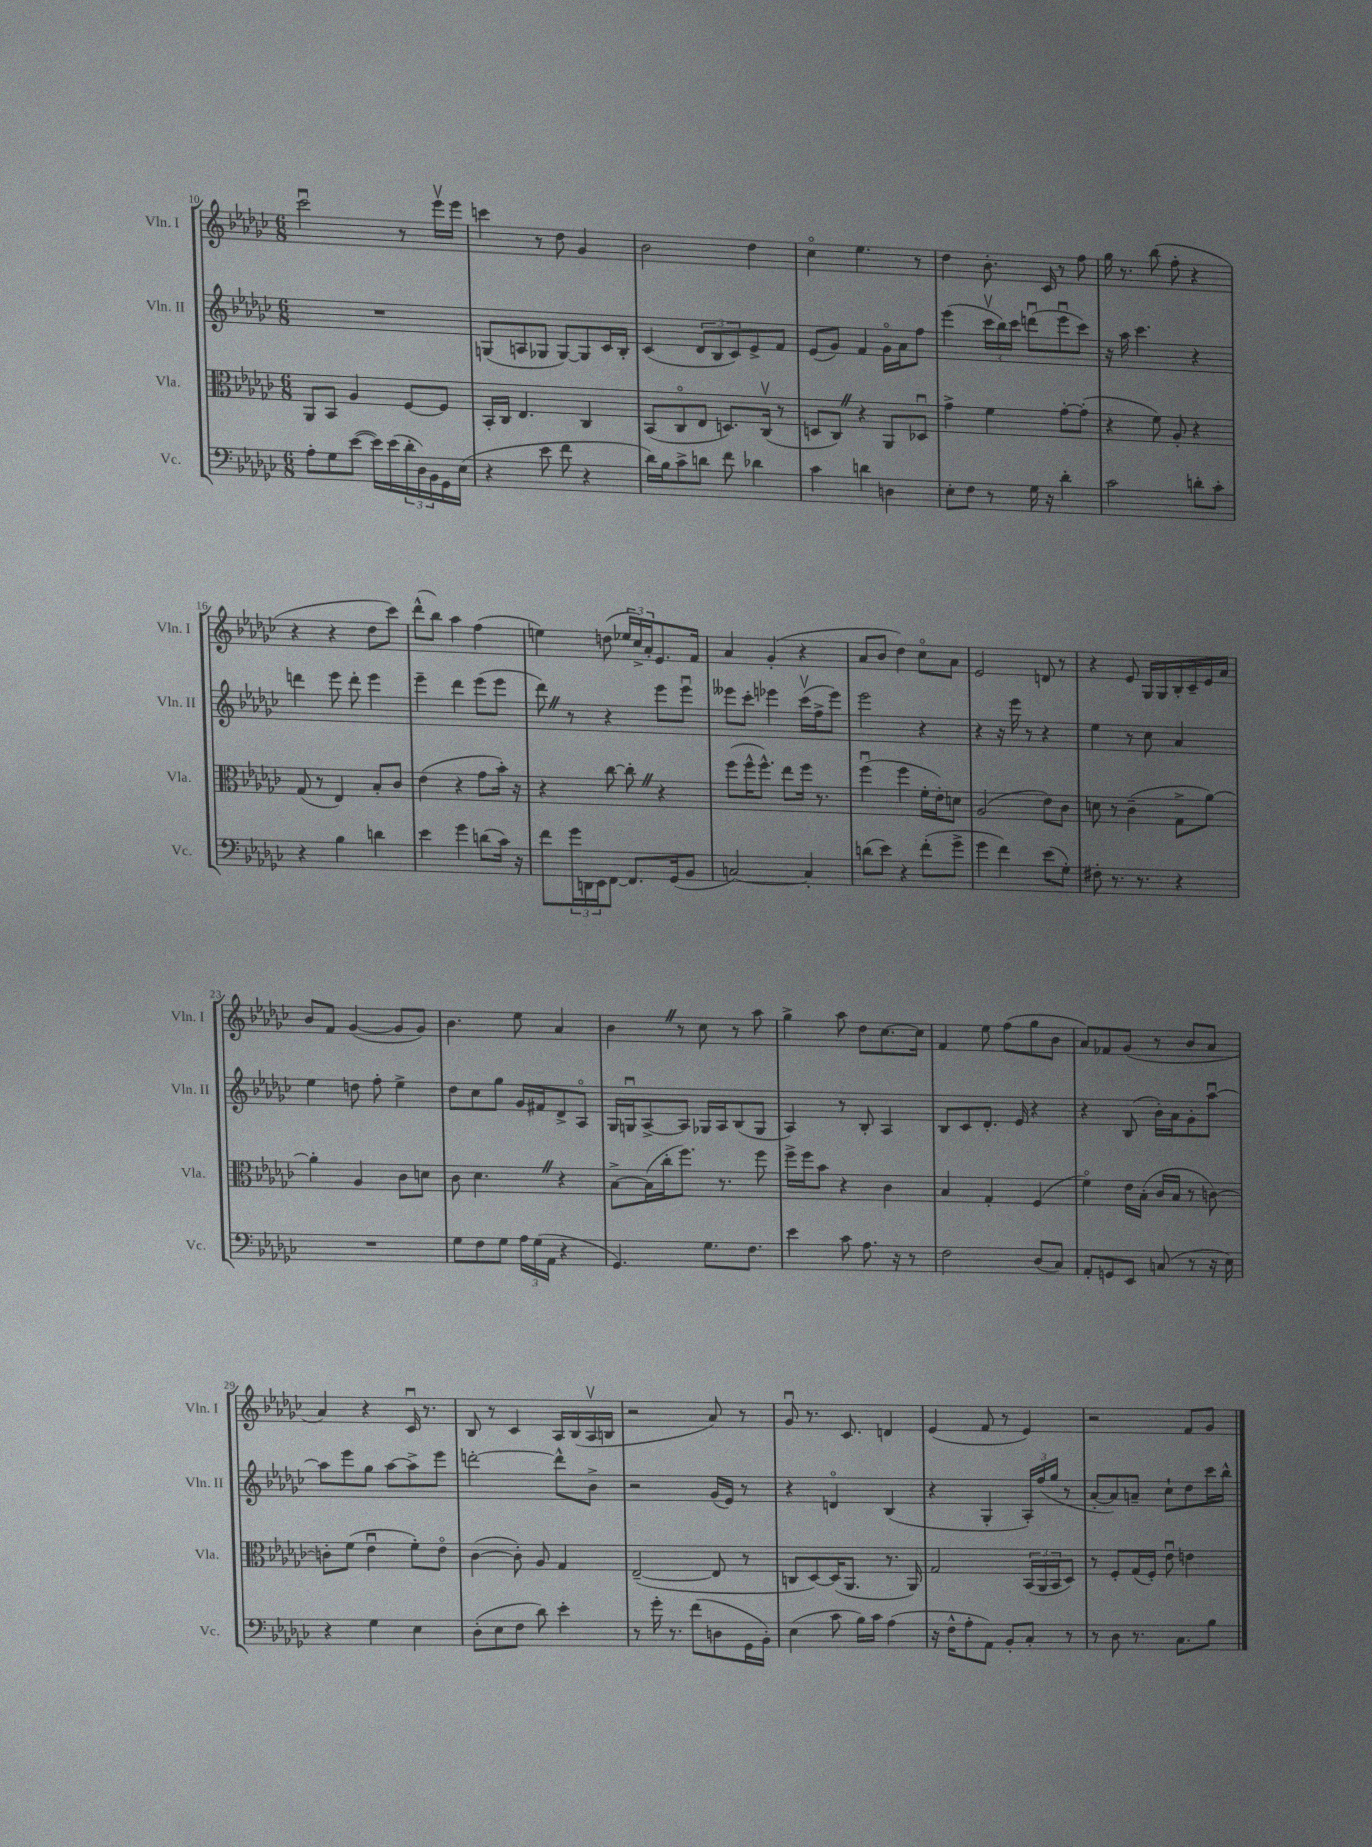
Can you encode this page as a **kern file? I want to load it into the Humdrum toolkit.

**kern	**kern	**kern	**kern
*part4	*part3	*part2	*part1
*staff4	*staff3	*staff2	*staff1
*I"Vc.	*I"Vla.	*I"Vln. II	*I"Vln. I
*I'Vc.	*I'Vla.	*I'Vln. II	*I'Vln. I
*clefF4	*clefC3	*clefG2	*clefG2
*k[b-e-a-d-g-c-]	*k[b-e-a-d-g-c-]	*k[b-e-a-d-g-c-]	*k[b-e-a-d-g-c-]
*M6/8	*M6/8	*M6/8	*M6/8
=10	=10	=10	=10
8A-'\L	8AA-/L	2.r	2ccc-u\
8G-\	8BB-/J	.	.
([8e-\J	4A-/	.	.
16e-\LL])	.	.	.
(16e-\	.	.	.
24d-'\	[8F/L	.	8r
24D-\)	.	.	.
24BB-\	.	.	.
16GG-\	8F/J]	.	16eee-v\LL
(16E-\JJ	.	.	16eee-\JJ
=11	=11	=11	=11
4r	16BB-'/LL	(8Gn/L	4cccn\
.	16C-/JJ	.	.
.	4.E-/	8An/	.
8e-\	.	8G-X/J	8r
8f\	.	[8G-/L)	8dd-\
4r	4C-/	8G-/]	4g-/
.	.	16c-/L	.
.	.	16B-'/JJ	.
=12	=12	=12	=12
16d-\LL)	(8BB-/L	(4c-/	2b-\
16B-\J	.	.	.
8c-^\	8C-/	.	.
8dn\J	8E-/J	12d-/L	.
.	.	12B-/	.
8f\	8.Dn/L)	.	.
.	.	12c-/)	.
4d-X\	.	8e-^/	4dd-\
.	(16C-v/Jk	.	.
.	8r	8f/J	.
=13	=13	=13	=13
4c-\	8Dn/L	(8e-/L	4cc-\
.	8C-Z/J)	8g-/J)	.
4dn\	4r	4f/	4.ee-\
4Dn\	8AA-/L	16g-\LL	.
.	.	16a-\J	.
.	8D-Xu/J	8ff\J	8r
=14	=14	=14	=14
8E-'\L	4g-^\	(4eee-\	4dd-\
8F\J	.	.	.
8r	4f\	24ccc-v\LL	8.b-'\
.	.	24bb-\)	.
.	.	24ccc-\JJ	.
16G-\	.	(8dddnu\L	.
16r	.	.	16c-/
4d-'\	[8g-'\L	8eee-u\	8r
.	(8g-'\J]	8ccc-\J)	8ff\
=15	=15	=15	=15
2c-\	4r	16r	16gg-\
.	.	16aa-\	8.r
.	.	4.ccc-\	.
.	8f\)	.	(8bb-\
.	8A-'/	.	8ff'\
8dn'\L	4r	4r	4r
8c-'\J	.	.	.
!!LO:LB:g=z
=16	=16	=16	=16
4r	(8G-/	4dddn\	4r
.	8r	.	.
4B-\	4E-/)	8eee-\	4r
.	.	8ddd'\	.
4dn\	8B-'/L	4eee-\	8dd-\L
.	8c-/J	.	8ccc-\J)
=17	=17	=17	=17
4e-\	(4e-\	4eee-~\	(8ddd-^^\L
.	.	.	8bb-\J)
4g-\	4r	4ddd-\	4aa-\
(8dn\L	8g-\L	(8eee-\L	(4ff\
16c-\Jk)	16b-'\Jk)	8eee-\J	.
16r	16r	.	.
=18	=18	=18	=18
8f\L	4r	8ddd-Z\)	4een\)
24g-\L	.	8r	.
24DDn\	.	.	.
24EE-\J	.	.	.
[8FF\J	[8cc-\	4r	(8ddn\
8.FF/L]	8cc-'Z\]	.	24ee-X/LL
.	.	.	24cc-^/)
.	.	.	24a-'/J
.	4r	8eee-\L	8.e-/
(16GG-/k	.	.	.
8BB-/J	.	8eee-u\J	.
.	.	.	16f/Jk
=19	=19	=19	=19
[2Cn/)	(8ff\L	8eee--X\L	4a-/
.	16ff^^\K	8ccc-'\J	.
.	8.ff^^\J)	.	.
.	.	4eee-X\	(4g-'/
.	8ee-\L	.	.
4C'/]	16ff\Jk	(16ccc-v\LL	4r
.	8.r	16ff^\J	.
.	.	8eee-\J)	.
=20	=20	=20	=20
(8dn\L	(4ffu\	2eee-\	8a-/L
8e-\J)	.	.	8b-/J
4r	4ff\	.	4dd-\)
(8f'\L	16f'\LL	4r	8cc-\L
.	16e-'\J)	.	.
8g-^\J	8dn\J	.	8a-\J
=21	=21	=21	=21
4g-\	(2A-/	4r	2e-/
4f\)	.	16r	.
.	.	16eee-\	.
.	.	8r	.
(8e-\L	8e-\L)	4r	8dn/
8G-'\J)	8c-\J	.	8r
=22	=22	=22	=22
8F#X'\	8dn\	4ee-\	4r
8.r	8r	.	.
.	(4c-~\	8r	8e-/
8.r	.	.	.
.	.	8cc-\	16G-/LL
.	.	.	16G-/
4r	8G-^\L	4a-/	16B-'/
.	.	.	16c-~/
.	[8a-\J)	.	16e-/
.	.	.	16a-/JJ
!!LO:LB:g=z
=23	=23	=23	=23
2.r	4a-'\]	4ee-\	8b-/L
.	.	.	8f/J
.	4A-/	8ddn\	([4g-/
.	.	8ff'\	.
.	8c-\L	4ee-^\	8g-/L]
.	8dn\J	.	8g-/J)
=24	=24	=24	=24
8G-\L	8c-\	8dd-\L	4.b-\
8F\	4.d-Z\	8cc-\	.
8G-\J	.	8gg-\J	.
24A-\LL	.	16g-/LL	8ee-\
(24G-\	.	.	.
.	.	16f#X/J	.
24AA-\JJ	.	.	.
4r	4r	8d-^/	4a-/
.	.	8A-/J	.
=25	=25	=25	=25
4.GG-/)	[8B-^\L	16G-/LL	4b-Z\
.	.	16Gnu/J	.
.	(16B-\L]	[8A-^/	.
.	16cc-'\J	.	.
.	8.ff\J)	8A-/J]	8r
8.G-\L	.	16G-X/LL	8cc-\
.	8.r	16A-/J	.
.	.	(8B-/	8r
8.F\J	.	.	.
.	8ff\	8G-/J	8aa-\
=26	=26	=26	=26
4e-\	16ff^\LL	4A-/)	4gg-^\
.	16ff\J	.	.
.	8b-\J	.	.
8c-\	4r	8r	8aa-\
8.A-\	.	8B-'/	8dd-\L
.	4c-\	4A-/	[8.cc-\
16r	.	.	.
8r	.	.	.
.	.	.	16cc-\Jk]
=27	=27	=27	=27
2F\	4B-/	8B-/L	4f/
.	.	8c-/	.
.	4G-'/	8.d-'/J	8ee-\
.	.	.	(8ff\L
.	.	16e-/	.
(8D-/L	(4F/	4r	8gg-\
8C-/J)	.	.	8b-\J
=28	=28	=28	=28
8AA-'/L	4f\)	4r	8a-/L)
8GGn/	.	.	8f-X/
8EE-/J	16e-\LL	(8B-/	(8g-/J
.	(16B-'\JJ	.	.
(8Cn/	16c-/LL	16b-'\LL)	8r
.	16B-/JJ	16a-\J	.
8r	8r	8g-'\	8b-/L
16r	[8cn\)	[8aa-u\J	8a-/J
16E-\)	.	.	.
!!LO:LB:g=z
=29	=29	=29	=29
4r	8cn'\L]	8aa-\L]	4a-/)
.	(8f\J	8eee-\	.
4G-\	4e-u\	8gg-\J	4r
.	.	[8aa-\L	.
4E-\	8f'\L)	8aa-^\]	16c-u/
.	.	.	8.r
.	8e-\J	8eee-\J	.
=30	=30	=30	=30
(8D-'\L	([4c-\	[2dddn'\	8B-/
8E-\	.	.	8r
8F\J	8c-'\])	.	4c-/
8d-\)	8A-/	.	.
4e-'\	4G-/	8ddd^^\L]	16A-/LL
.	.	.	(16B-/
.	.	8b-^\J	16A-v/
.	.	.	16Bn/JJ
=31	=31	=31	=31
8r	([2E-~/	2r	2r
16g-'\	.	.	.
8.r	.	.	.
(8f\L	.	.	.
8Dn\	8E-/]	(16g-/LL	8a-/)
.	.	16e-/JJ)	.
16GG-\L	8r	8r	8r
16BB-'\JJ)	.	.	.
=32	=32	=32	=32
(4E-\	8Cn/L	4r	8g-u/
.	[8D-/)	.	8.r
8c-\	(16D-/K]	4dn/	.
.	8.AA-/J	.	8.c-/
16B-\LL)	.	.	.
16c-\JJ	.	.	.
(4A-\	8.r	(4B-/	4dn/
.	16AA-/)	.	.
=33	=33	=33	=33
16r	2G-/	4r	(4e-/
16F^^\KL	.	.	.
8A-'\	.	.	.
8AA-\J)	.	4G-'/	8f/
8BB-'/L	.	.	8r
8C-'/J	(24BB-/LL	24A-'/LL)	4e-/)
.	24AA-/	(24ff/	.
.	24BB-/J	24gg-/JJ	.
8r	8D-/J)	8r	.
=34	=34	=34	=34
8r	8r	[8a-'/L	2r
8D-\	8F'/L	8a-/])	.
8.r	(16G-/L	8an~/J	.
.	16F'/JJ)	.	.
.	8e-u\	8cc-`\L	.
8.C-\L	.	.	.
.	4en\	8dd-\	8f/L
8B-\J	.	16ccc-\L	8g-/J
.	.	16bb-^^\JJ	.
==	==	==	==
*-	*-	*-	*-
